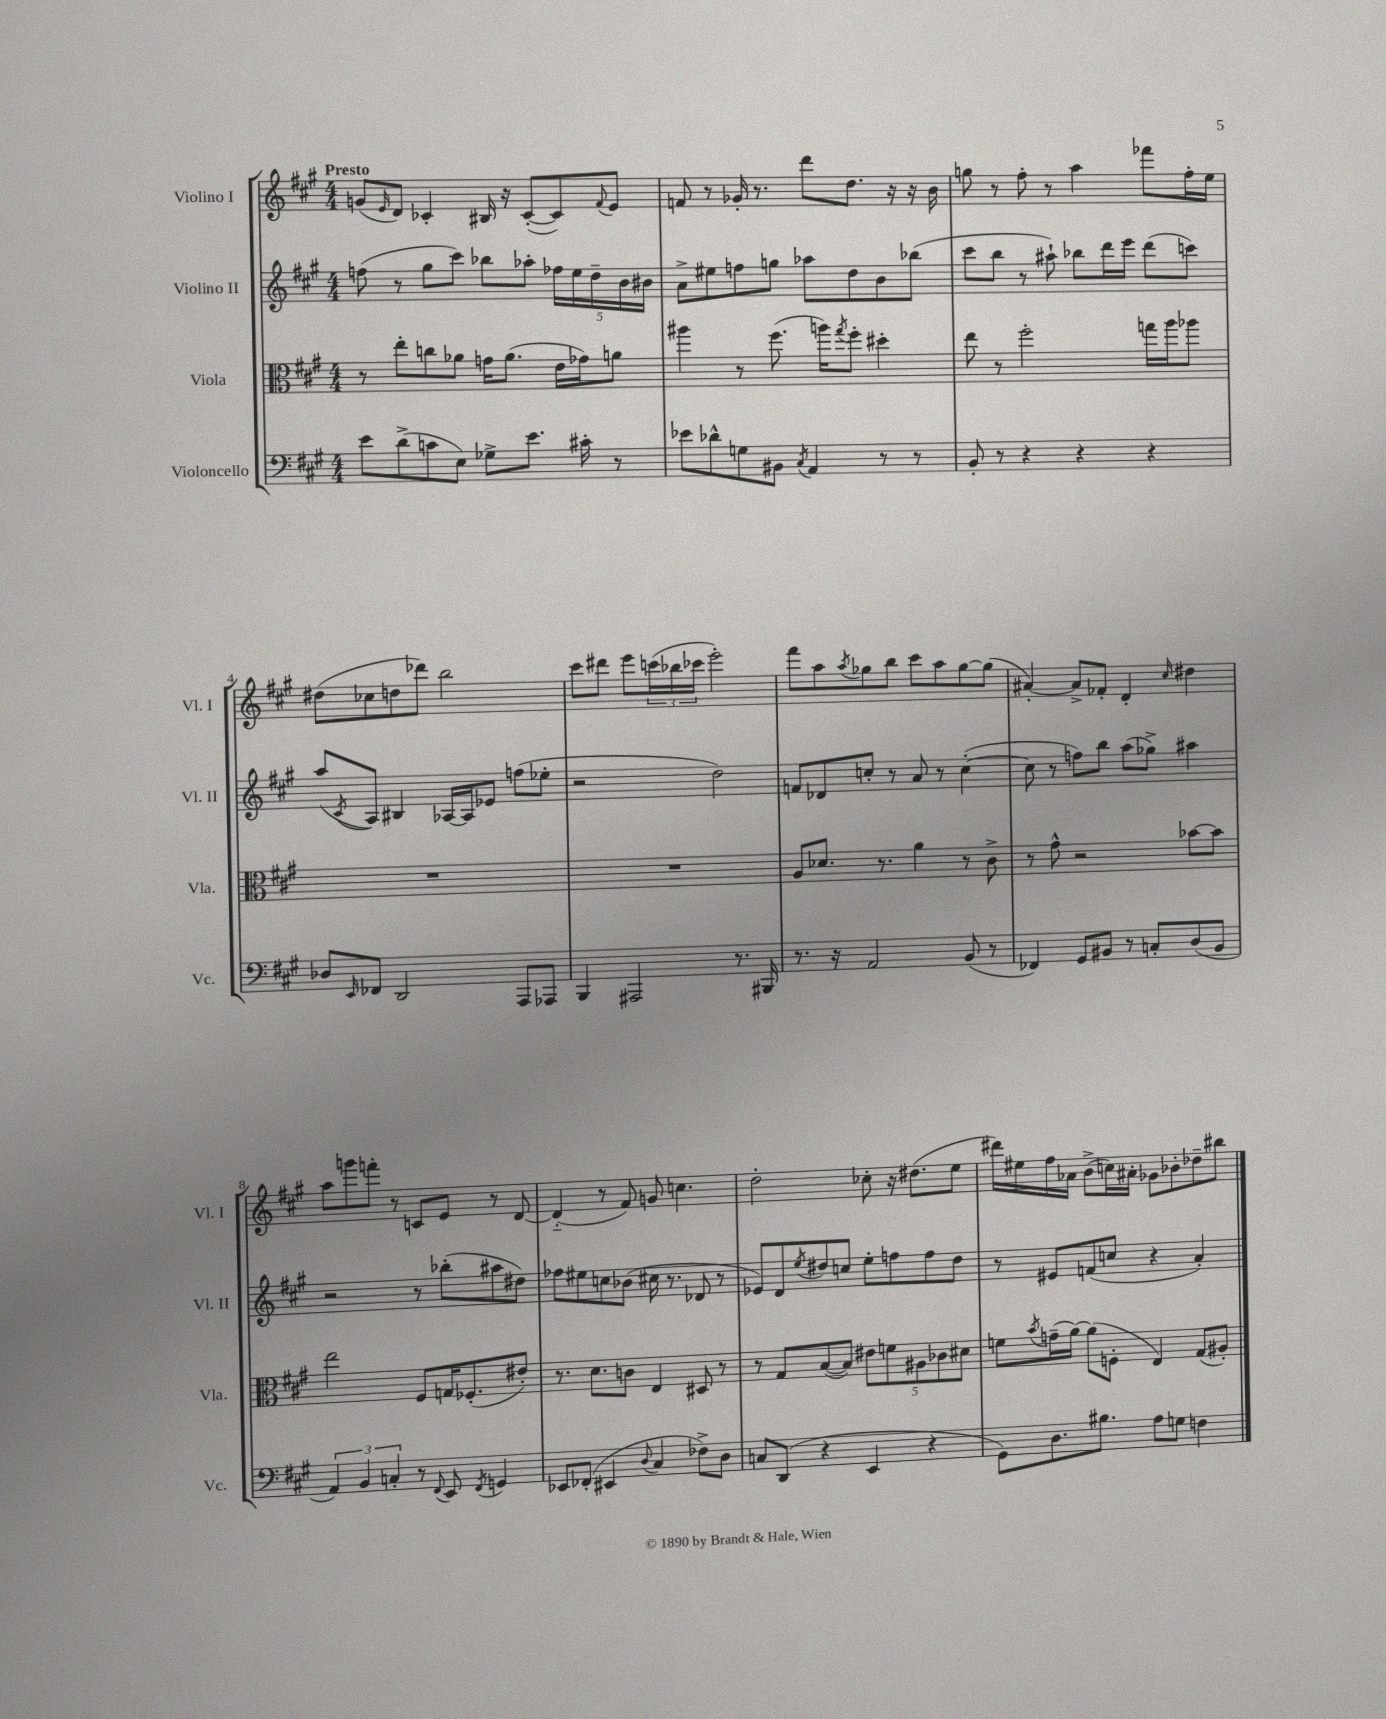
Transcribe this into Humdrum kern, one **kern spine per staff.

**kern	**kern	**kern	**kern
*staff4	*staff3	*staff2	*staff1
*clefF4	*clefC3	*clefG2	*clefG2
*k[f#c#g#]	*k[f#c#g#]	*k[f#c#g#]	*k[f#c#g#]
*M4/4	*M4/4	*M4/4	*M4/4
8e	8r	(8ff	(8g
.	.	.	16qqe
(8d^	8ee'	8r	8d)
8c	8cc	8gg#	4c-'
8E)	8a-	8ccc#)	.
8G-^	16g	8bb-	16B#
.	(8.a-	.	16r
8.e	.	8aa-'	([8c-'
.	16e	20ff-	8c-])
.	.	20ee	.
16c#'	16g-)	.	.
.	.	20dd~	.
.	.	.	8qqf#
8r	8a	.	8e
.	.	20b	.
.	.	20b#	.
=	=	=	=
8e-	4aa#	8a^	8f
8d-^^	.	8ee#	8r
8G	8r	8ff	16g-'
.	.	.	8.r
8BB#	(8.ff#	8gg	.
8qC#	.	.	.
4AA	.	8aa-	8ddd
.	16aa)	.	.
.	8qgg#	.	.
.	8ff#'	8dd	8.dd
8r	4dd#'	8b	.
.	.	.	16r
8r	.	(8bb-	16r
.	.	.	16b
=	=	=	=
8BB'	8ee	8ccc#	8gg
8r	8r	8bb	8r
4r	2ff#'	8r	8ff#'
.	.	8aa#`)	8r
4r	.	8bb-	4aa
.	.	16ddd	.
.	.	16eee	.
4r	16gg	(8ddd	8fff-
.	16aa	.	.
.	8aa-	8ccc)	16ff#'
.	.	.	16ee
=	=	=	=
8D-	1r	(8aa	(8dd#
16qqEE	.	8qc#	.
8FF-	.	8A)	8cc-
2DD	.	4B#	8dd
.	.	.	8ddd-)
.	.	[16A-	2bb
.	.	16A-]	.
.	.	8e-	.
8AAA	.	(8ff	.
8AAA-	.	8ee-'	.
=	=	=	=
4BBB	1r	2r	8ccc#
.	.	.	8ddd#
2AAA#	.	.	8eee
.	.	.	(24ccc
.	.	.	24bb-
.	.	.	24ccc-
.	.	2dd)	2eee')
8.r	.	.	.
16BBB#	.	.	.
=	=	=	=
8.r	8A	8f	8fff#
.	8.d-	8d-	8aa
16r	.	.	.
.	.	.	8qaa
2AA	.	8cc'	8gg-
.	8.r	.	.
.	.	8r	8bb
.	4a	8a	8ccc#
.	.	8r	8aa
(8BB	8r	([4cc'	[8gg-
8r	8c#^	.	(8gg-]
=	=	=	=
4FF-)	8r	8cc]	[4a#')
.	8g#^^	8r	.
8GG#	2r	8ff)	8a#^]
8BB#	.	8bb	8f-'
8r	.	(8aa	4d'
8C'	.	8gg-^)	.
.	.	.	16qqcc#
(8D	[8b-	4aa#	4dd#
8BB#	8b-]	.	.
=	=	=	=
6AA)	2ee	2r	8aa
.	.	.	8ggg
6BB	.	.	.
.	.	.	8fff'
6C'	.	.	.
.	.	.	8r
8r	8F#	8r	8c
8qqFF#	.	.	.
8EE	16G	(8bb-'	8e
.	(8.F-'	.	.
8qFF#	.	.	.
4GG	.	8aa#	8r
.	8e#')	8dd#)	[8d
=	=	=	=
8EE-	8.r	8ff-	(4d'~]
(8FF-'	.	8ee#	.
.	8.d	.	.
4EE#	.	8cc	8r
.	8c	(8b-	8f#)
8qqD	.	.	.
4C#	4E	16cc#	8g
.	.	8.r	.
.	.	.	4.cc
8F-^)	8D#	8d-	.
8D	8r	8r	.
=	=	=	=
8C	8r	8e-)	2dd'
(8DD	8G#	8d	.
.	.	8qee	.
4r	([8B	8dd#	.
.	8B])	8cc	.
4EE	10e#	8ee'	8cc-'
.	10f	.	.
.	.	8ff	16r
.	.	.	(8.dd#
.	10A#	.	.
4r	.	8ff	.
.	10c-	.	.
.	.	8dd#	8ee
.	10d#	.	.
=	=	=	=
8GG#)	8f	8r	16ddd#)
.	.	.	16ee#
.	8qb	.	.
8.D	(16g~	8e#	16ff#
.	[16a)	.	16a-
.	(8a]	(8f	(8b^
8.B#	.	.	.
.	8F'	8cc	16cc)
.	.	.	16a#'
8A	4E)	4r	8g-
8G	.	.	8b-'
4F	(8G#	4a')	8dd-~
.	8A#')	.	8bb#
==	==	==	==
*-	*-	*-	*-
